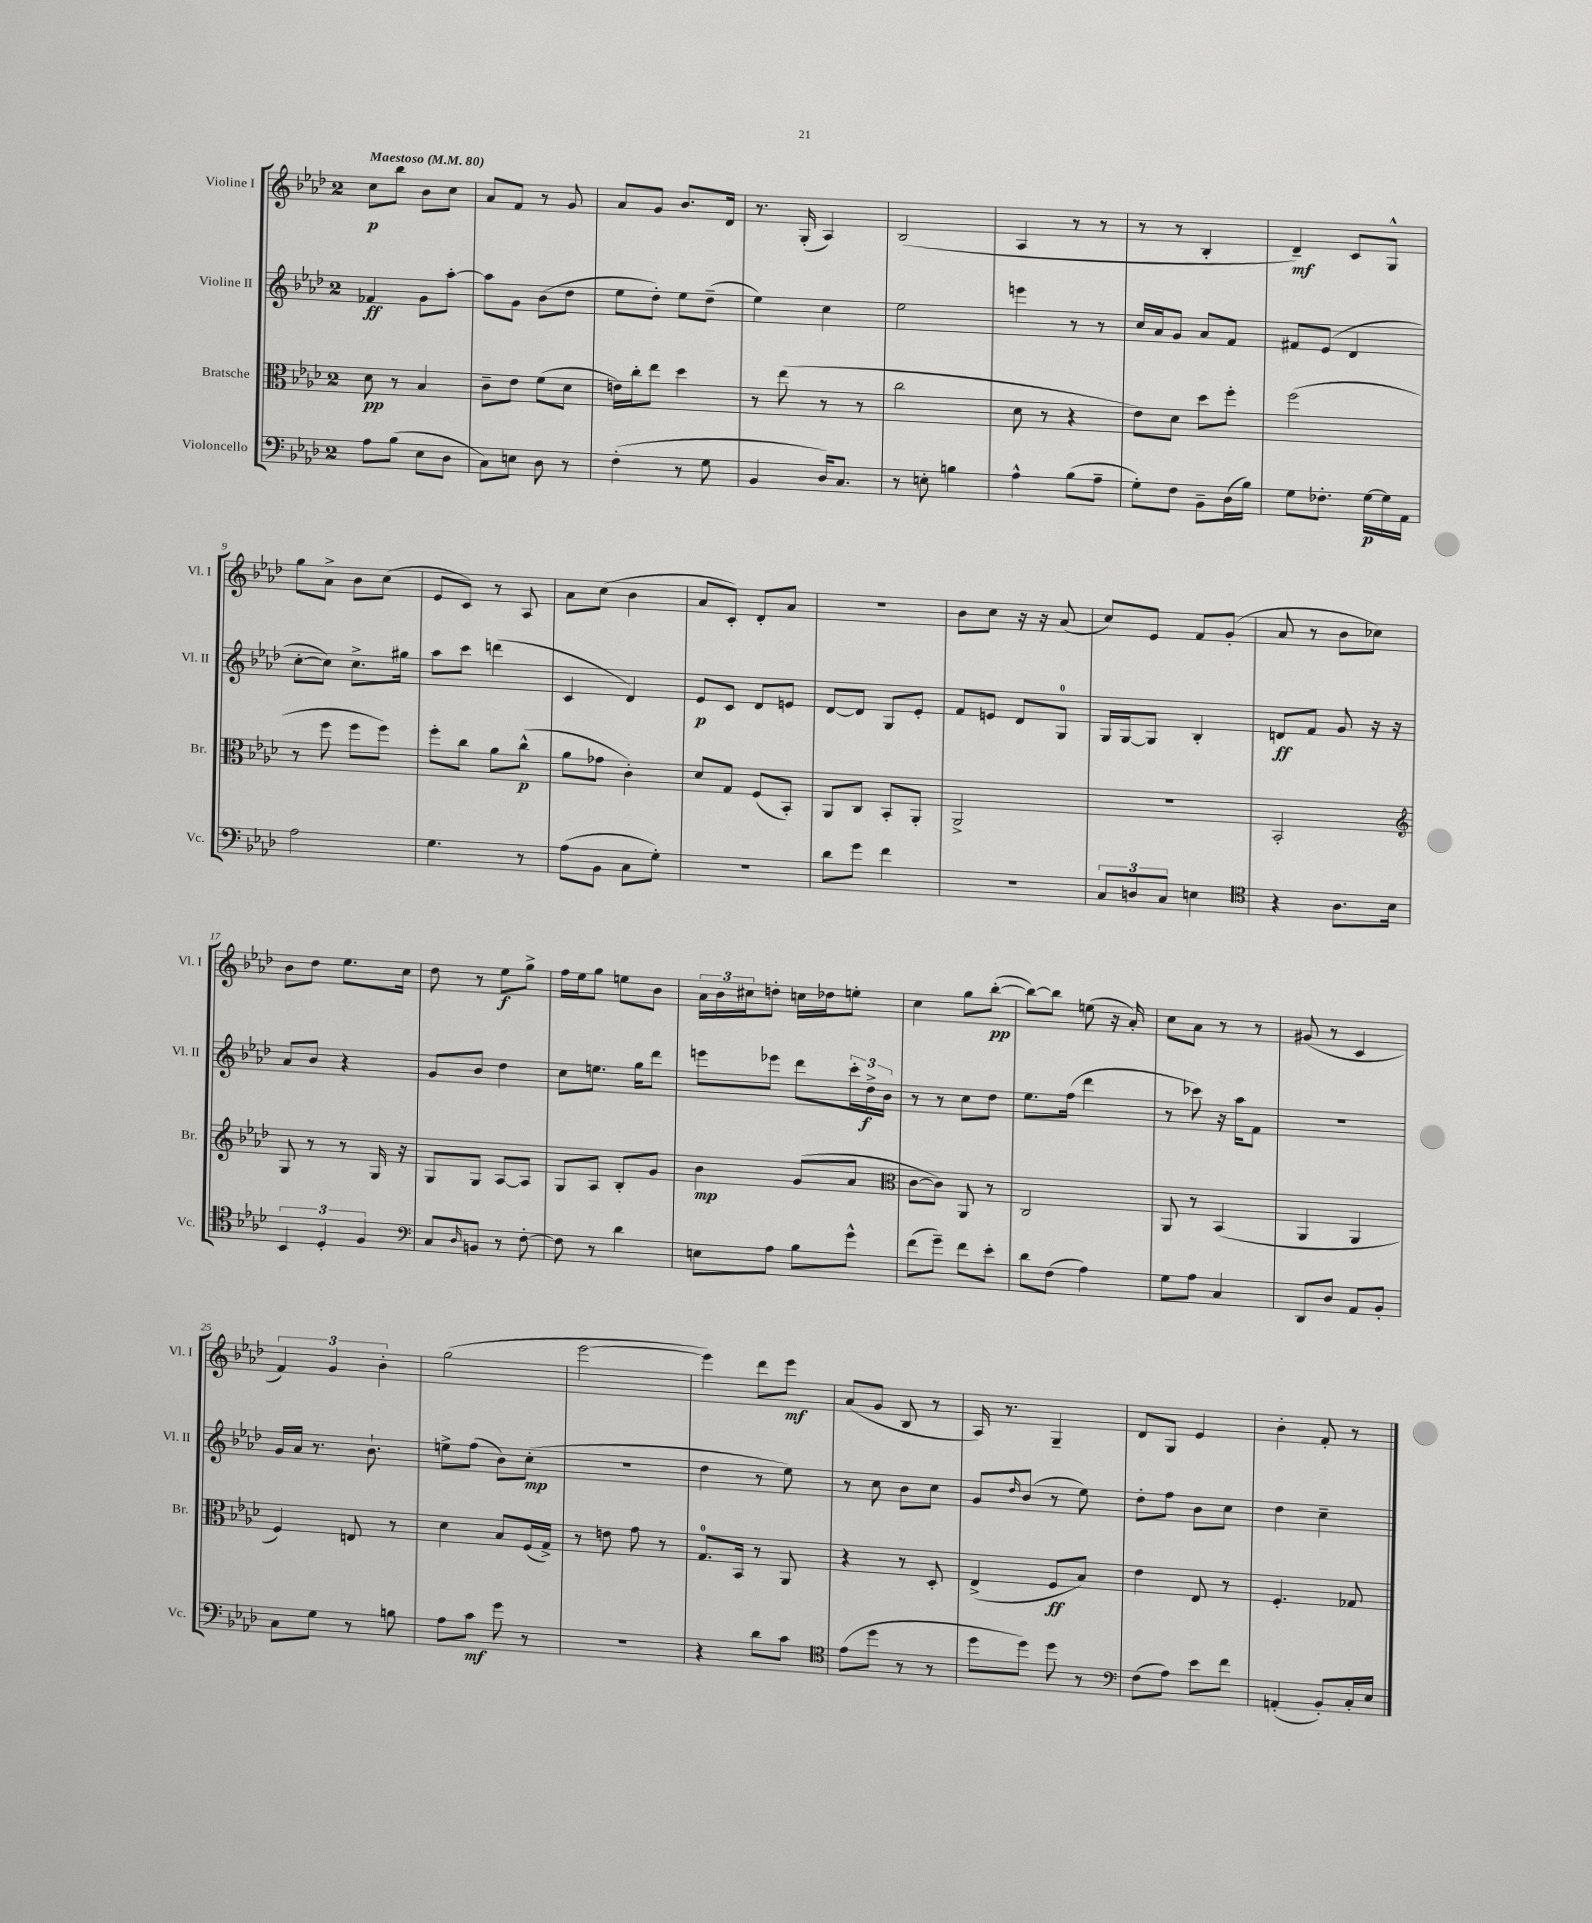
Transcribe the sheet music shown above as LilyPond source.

<<
\new StaffGroup <<
\new Staff = "s0" \with { instrumentName = "Violine I" shortInstrumentName = "Vl. I" } {
    \clef treble \key aes \major \once \override Staff.TimeSignature.style = #'single-digit \time 2/4 \tempo "Maestoso" 4 = 80
    c''8\p bes''8 bes'8 c''8 |
    aes'8 f'8 r8 g'8 |
    aes'8 g'8 bes'8. des'16 |
    r8. g16-.( aes4) |
    bes2( |
    aes4 r8 r8 |
    r8 r8 bes4-. |
    des'4--\mf) c'8 g8-^ |
    g''8 aes'8-> bes'8 c''8( |
    ees'8 c'8) r8 aes8 |
    aes'8 c''8( bes'4 |
    aes'8 c'8-.) des'8-. aes'8 |
    R2 |
    bes'8 c''8 r16 r16 aes'8( |
    c''8) ees'8 f'8 g'8-.( |
    aes'8 r8 bes'8 ces''8) |
    bes'8 des''8 ees''8. c''16 |
    des''8 r8 ees''8\f g''8-> |
    f''16 ees''16 g''8 e''8 bes'8 |
    \tuplet 3/2 { aes'16 bes'16 cis''16 } d''8-. c''16 des''16 e''8-. |
    c''4 g''8 bes''8~-.\pp( |
    bes''8~) bes''8 e''8( r16 aes'16-.) |
    c''8 aes'8 r8 r8 |
    gis'8( r8 c'4 |
    \tuplet 3/2 { f'4) g'4 bes'4-. } |
    g''2( |
    ees'''2~ |
    ees'''4) des'''8 ees'''8\mf |
    aes'8( g'8 bes8 r8 |
    aes16) r8. g4-- |
    des'8 g8 ees'4 |
    bes'4-. f'8-. r8 \bar "|." |
}
\new Staff = "s1" \with { instrumentName = "Violine II" shortInstrumentName = "Vl. II" } {
    \clef treble \key aes \major \once \override Staff.TimeSignature.style = #'single-digit \time 2/4
    fes'4\ff g'8 aes''8~-. |
    aes''8 g'8 bes'8( des''8 |
    ees''8 des''8-.) ees''8 des''8--( |
    ees''4) c''4 |
    ees''2 |
    e'''4 r8 r8 |
    c''16 aes'16 g'8 aes'8 f'8 |
    fis'8 ees'8( des'4 |
    c''8~-. c''8) c''8.-> gis''16 |
    aes''8 c'''8 d'''4( |
    c'4 des'4) |
    ees'8\p c'8 des'8 e'8 |
    des'8~ des'8 g8 ees'8-. |
    f'8 e'8 des'8 g8-0 |
    g16 g16~ g8 bes4-. |
    d'8\ff f'8 g'8 r16 r16 |
    aes'8 bes'8 r4 |
    g'8 bes'8 des''4 |
    c''8 e''8. g''16 des'''8 |
    e'''8 ees'''8 des'''8 \tuplet 3/2 { c'''16-. des''16->\f bes'16 } |
    r8 r8 c''8 des''8 |
    ees''8. f''16( des'''4 |
    r8 ces'''8) r16 aes''16 f'8 |
    R2 |
    g'16 aes'16 r8. bes'8.-! |
    e''8-> f''8( bes'8) c''8-.\mp( |
    R2 |
    des''4 r8 ees''8) |
    r8 c''8 bes'8 c''8 |
    g'8 \grace { des''16 } bes'8( r8 ees''8) |
    des''8-. f''8 bes'8 c''8 |
    des''4 c''4-- \bar "|." |
}
\new Staff = "s2" \with { instrumentName = "Bratsche" shortInstrumentName = "Br." } {
    \clef alto \key aes \major \once \override Staff.TimeSignature.style = #'single-digit \time 2/4
    des'8\pp r8 bes4 |
    c'8-- ees'8 f'8( des'8 |
    e'16) c''16-. ees''8 des''4 |
    r8 ees''8( r8 r8 |
    c''2 |
    des'8 r8 r4 |
    ees'8) des'8 des''8 f''8-. |
    f''2( |
    r8 f''8 f''8 f''8) |
    f''8-. c''8 aes'8 c''8-^\p( |
    aes'8 ges'8 c'4-.) |
    des'8 g8 f8( bes,8-.) |
    aes,8 c8 bes,8-. aes,8-. |
    aes,2-> |
    R2 |
    bes,2-. |
    \clef treble g8 r8 r8 g16 r16 |
    g8 g8 aes8~ aes8 |
    g8 aes8 bes8-. g'8 |
    bes'4\mp g'8( aes'8 |
    \clef alto c'8~ c'8) aes,8 r8 |
    c2 |
    aes,8 r8 bes,4( |
    aes,4 aes,4 |
    f4) e8 r8 |
    des'4 bes8 f16( g16->) |
    r8 e'8 g'8 r8 |
    g8.-0 bes,16 r8 aes,8 |
    r4 r8 des8-. |
    ees4->( f8\ff bes8) |
    ees'4 ees8 r8 |
    f4.-. ges8 \bar "|." |
}
\new Staff = "s3" \with { instrumentName = "Violoncello" shortInstrumentName = "Vc." } {
    \clef bass \key aes \major \once \override Staff.TimeSignature.style = #'single-digit \time 2/4
    aes8 bes8( ees8 des8 |
    c8) e8 des8 r8 |
    f4-.( r8 g8 |
    bes,4 des16) c8. |
    r8 e8-. b4 |
    aes4-^ bes8( aes8-- |
    g8-.) f8 bes,8-- des16( bes16) |
    g8 fes8.-. g16~\p g16 aes,16 |
    aes2 |
    g4. r8 |
    aes8( bes,8 c8 g8-.) |
    r2 |
    des'8 g'8 f'4 |
    R2 |
    \tuplet 3/2 { c8 d8 c8 } e4 |
    \clef tenor r4 aes8. bes16 |
    \tuplet 3/2 { bes,4 des4-. f4 } |
    \clef bass c8 \grace { des16 } b,8 r8 f8~-. |
    f8 r8 des'4 |
    e8 aes8 bes8 g'8-^ |
    f'8( g'8--) f'8 ees'8-. |
    des'8 f8( aes4) |
    g8 aes8 c4 |
    des,8 des8 aes,8 bes,8-. |
    c8 g8 r8 b8 |
    aes8 c'8\mf g'8 r8 |
    R2 |
    r4 des'8 c'8 |
    \clef tenor ees'8( des''8 r8 r8 |
    des''8 des''8) des''8 r8 |
    \clef bass f8( aes8) ees'8 f'8 |
    a,4-.( bes,8-.) c16-. ees16 \bar "|." |
}
>>
>>
